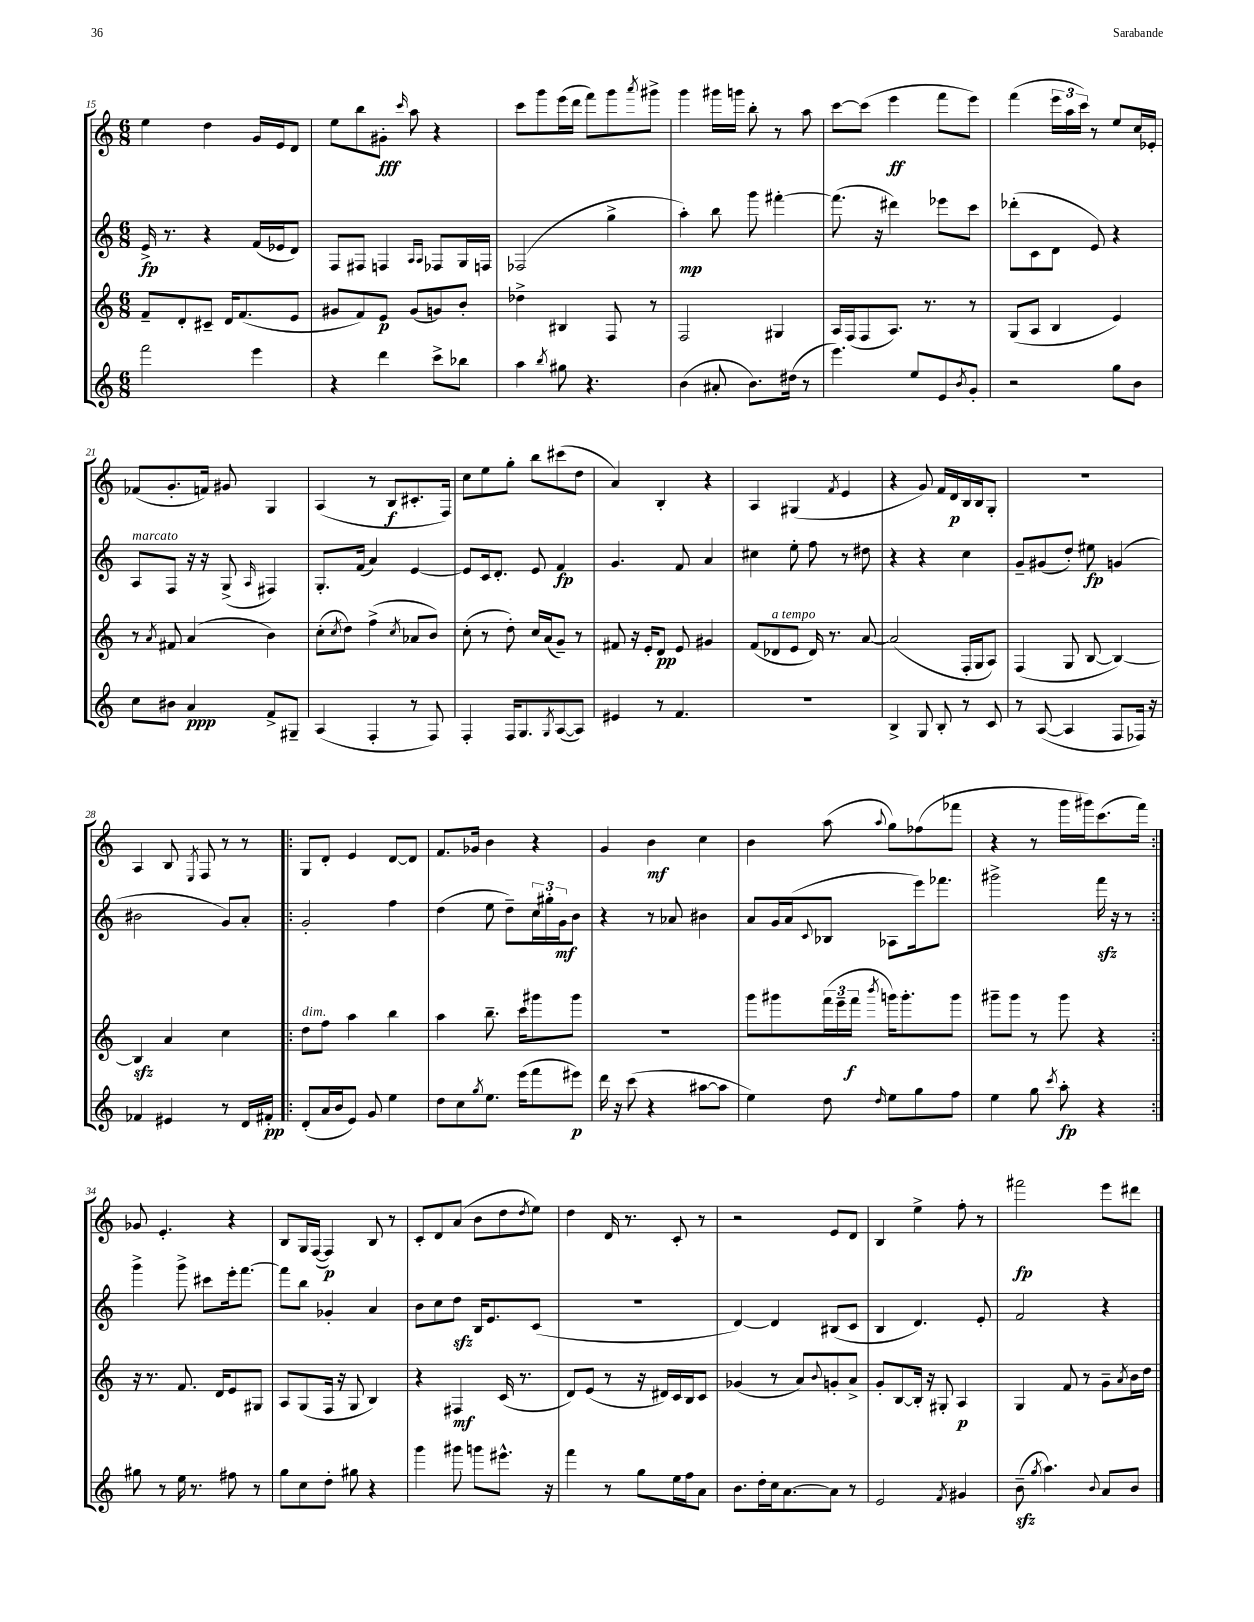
<<
\new StaffGroup <<
\new Staff = "s0" {
    \clef treble \key c \major \numericTimeSignature \time 6/8
    e''4 d''4 g'16 e'16 d'8 |
    e''8 b''8 gis'8-.\fff \grace { c'''16 } a''8 r4 |
    c'''8 g'''8 e'''16( d'''16 f'''8) g'''8 \acciaccatura { a'''8 } gis'''8-> |
    g'''4 gis'''16 g'''16 b''8-. r8 a''8 |
    c'''8~ c'''8( e'''4\ff f'''8 e'''8) |
    f'''4( \tuplet 3/2 { e'''16 a''16 c'''16) } r8 e''8 c''16 ees'16-. |
    fes'8( g'8.-. f'16) gis'8 g4 |
    a4( r8 b8\f cis'8.-. f16) |
    c''8 e''8 g''8-. b''8 cis'''8( d''8 |
    a'4) b4-. r4 |
    a4 gis4( \acciaccatura { f'8 } e'4 |
    r4 g'8) f'16 d'16\p b16 b16 g8-. |
    R2. |
    a4 b8 \acciaccatura { e8 } f8 r8 r8 |
    \repeat volta 2 { g8 d'8-. e'4 d'8~ d'8 |
    f'8. ges'16 b'4 r4 |
    g'4 b'4\mf c''4 |
    b'4 a''8( \appoggiatura { a''8 } g''8) fes''8( fes'''8 |
    r4 r8 g'''16 gis'''16) c'''8.( f'''16) | }
    ges'8 e'4.-. r4 |
    b8 g16 f16~( f4\p) b8 r8 |
    c'8-. d'8 a'8( b'8 d''8 \acciaccatura { d''8 } e''8) |
    d''4 d'16 r8. c'8-. r8 |
    r2 e'8 d'8 |
    b4 e''4-> f''8-. r8 |
    fis'''2\fp e'''8 dis'''8 \bar "|." |
}
\new Staff = "s1" {
    \clef treble \key c \major \numericTimeSignature \time 6/8
    e'16->\fp r8. r4 f'16( ees'16 d'8) |
    f8 fis8 f4 \grace { a16 a16 } fes8 g16 f16 |
    fes2( g''4-> |
    a''4-.\mp) b''8 g'''8 fis'''4~-. |
    fis'''8.( r16 dis'''4) ees'''8 c'''8 |
    des'''8-.( c'8 d'8 e'8) r4 |
    a8^\markup { \italic "marcato" } f8 r16 r16 g8->( \grace { a16 } fis4) |
    g8.-. f'16( a'4) e'4~ |
    e'8 c'16 d'8.-. e'8 f'4\fp |
    g'4. f'8 a'4 |
    cis''4 e''8-. f''8 r8 dis''8 |
    r4 r4 c''4 |
    g'8-- gis'8( d''8-.) eis''8\fp g'4( |
    bis'2 g'8) a'8-. |
    \repeat volta 2 { g'2-. f''4 |
    d''4( e''8 d''8--) \tuplet 3/2 { c''16 gis''16-. g'16\mf } b'8 |
    r4 r8 aes'8 bis'4 |
    a'8 g'16 a'16( \appoggiatura { c'8 } bes8 aes8 e'''16) fes'''8. |
    gis'''2-> f'''16\sfz r16 r8 | }
    g'''4-> g'''8-> cis'''8 e'''16-. f'''8.~ |
    f'''8 b''8 ges'4-. a'4 |
    b'8 c''8 d''8\sfz b16 e'8. c'8( |
    R2. |
    d'4~) d'4 bis8( c'8 |
    b4 d'4.) e'8-. |
    f'2 r4 \bar "|." |
}
\new Staff = "s2" {
    \clef treble \key c \major \numericTimeSignature \time 6/8
    f'8-- d'8-. cis'8-- d'16 f'8.( e'8 |
    gis'8 f'8) e'8\p gis'8( g'8) b'8-. |
    des''4-> bis4 f8 r8 |
    f2 gis4 |
    a16 f16( f8 a8.) r8. r8 |
    g8( a8 b4 e'4) |
    r8 \acciaccatura { a'8 } fis'8 a'4( b'4) |
    c''8-.( \acciaccatura { c''8 } d''8) f''4->( \acciaccatura { c''8 } aes'8 b'8) |
    c''8-.( r8 d''8-.) c''16 a'16( g'8--) r8 |
    fis'8 r16 e'16-. d'8\pp e'8 gis'4 |
    f'8( des'8^\markup { \italic "a tempo" } e'8 des'16) r8. a'8~ |
    a'2( f16-. g16 a8) |
    f4( g8 b8~ b4~) |
    b4\sfz a'4 c''4 |
    \repeat volta 2 { d''8^\markup { \italic "dim." } f''8 a''4 b''4 |
    a''4 b''8.-- c'''16 gis'''8 gis'''8 |
    R2. |
    g'''8 gis'''8 \tuplet 3/2 { f'''16( e'''16-- f'''16\f } \acciaccatura { b'''8 } g'''16) g'''8.-. g'''8 |
    gis'''8-- gis'''8 r8 gis'''8 r4 | }
    r16 r8. f'8. d'16 e'8 gis8 |
    a8 g8( f16 r16 g8 b4) |
    r4 fis4\mf c'16( r8. |
    d'8) e'8( r8 r16 dis'16) c'16 b16 c'8 |
    ges'4( r8 a'8) \appoggiatura { b'8 } g'8-. a'8-> |
    g'8-. b8~ b16-. r16 gis8-. a4\p |
    g4 f'8 r8 g'8-- \acciaccatura { a'8 } b'16 d''16 \bar "|." |
}
\new Staff = "s3" {
    \clef treble \key c \major \numericTimeSignature \time 6/8
    f'''2 e'''4 |
    r4 d'''4 c'''8-> bes''8 |
    a''4 \acciaccatura { b''8 } gis''8 r4. |
    b'4( ais'8-. b'8.) dis''16( r8 |
    e'''4.) e''8 e'8 \acciaccatura { b'8 } g'8-. |
    r2 g''8 b'8 |
    c''8 bis'8 a'4\ppp f'8-> gis8-- |
    a4( f4-. r8 f8) |
    f4-. f16 g8. \acciaccatura { g8 } a8~( a8) |
    eis'4 r8 f'4. |
    R2. |
    b4-> g8 b8-. r8 c'8 |
    r8 a8~( a4 f8 fes16) r16 |
    fes'4 eis'4 r8 d'16 fis'16-.\pp |
    \repeat volta 2 { d'8-.( a'16 b'16 e'8) g'8 e''4 |
    d''8 c''8 \acciaccatura { g''8 } e''8. e'''16( f'''8 eis'''8\p) |
    d'''16 r16 c'''8( r4 ais''8~ ais''8 |
    e''4) d''8 \grace { d''16 } e''8 g''8 f''8 |
    e''4 g''8 \acciaccatura { c'''8 } a''8-.\fp r4 | }
    gis''8 r8 e''16 r8. fis''8 r8 |
    g''8 c''8 d''8-. gis''8 r4 |
    g'''4 gis'''8 g'''8 eis'''8.-^ r16 |
    f'''4 r8 g''8 e''16 f''16 a'8 |
    b'8. d''16-. c''16 a'8.~ a'8 r8 |
    e'2 \acciaccatura { f'8 } gis'4 |
    b'8--\sfz( \acciaccatura { g''8 } a''4.) \appoggiatura { b'8 } a'8 b'8 \bar "|." |
}
>>
>>
\layout { \context { \Score currentBarNumber = #15 } }
